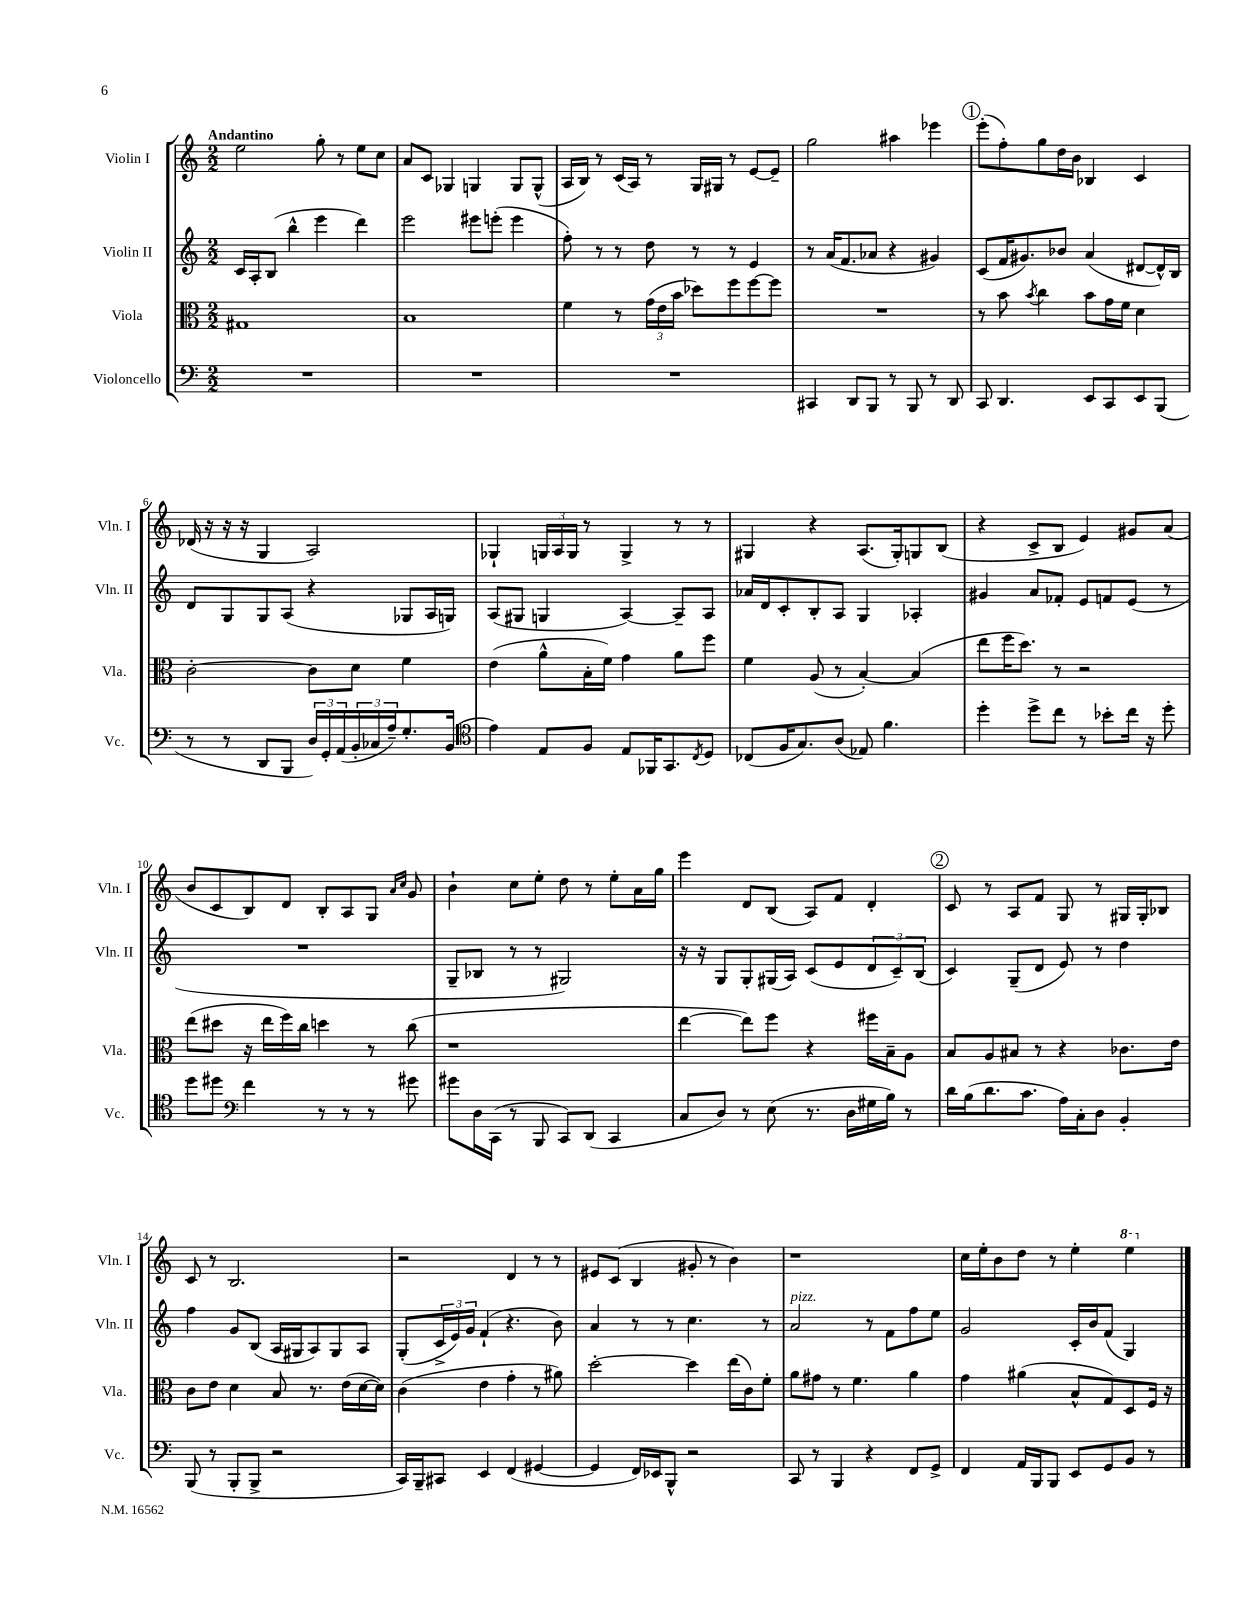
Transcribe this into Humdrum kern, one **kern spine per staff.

**kern	**kern	**kern	**kern
*part4	*part3	*part2	*part1
*staff4	*staff3	*staff2	*staff1
*I"Violoncello	*I"Viola	*I"Violin II	*I"Violin I
*I'Vc.	*I'Vla.	*I'Vln. II	*I'Vln. I
*clefF4	*clefC3	*clefG2	*clefG2
*k[]	*k[]	*k[]	*k[]
*M2/2	*M2/2	*M2/2	*M2/2
=1	=1	=1	=1
!	!	!	!LO:TX:a:B:t=Andantino
1r	1G#X	16c/LL	2ee\
.	.	16A'/J	.
.	.	(8B/J	.
.	.	4bb^^\	.
.	.	4eee\	8gg'\
.	.	.	8r
.	.	4ddd\)	8ee\L
.	.	.	8cc\J
=2	=2	=2	=2
1r	1B	2eee\	8a/L
.	.	.	8c/J
.	.	.	4G-X/
.	.	8eee#X\L	4Gn/
.	.	(8eeen'\J	.
.	.	4eee\	8G/L
.	.	.	(8G^^/J
=3	=3	=3	=3
1r	4f\	8ff'\)	16A/LL
.	.	.	16B/JJ)
.	.	8r	8r
.	8r	8r	(16c/LL
.	.	.	16A/JJ)
.	(24g\LL	8dd\	8r
.	24e\	.	.
.	24b\JJ	.	.
.	8dd-X\L)	8r	16G/LL
.	.	.	16G#X/JJ
.	8ff\	8r	8r
.	[8ff\	4e/	[8e/L
.	8ff\J]	.	8e~/J]
=4	=4	=4	=4
4CC#X/	1r	8r	2gg\
.	.	(16a/KL	.
.	.	8.f/	.
8DD/L	.	.	.
8BBB/J	.	8a-X/J	.
8r	.	4r	4aa#X\
8BBB/	.	.	.
8r	.	4g#X/)	4eee-X\
8DD/	.	.	.
!!LO:REH:place=s1:t=1
=5	=5	=5	=5
8CC/	8r	(8c/L	(8eee'\L
4.DD/	8b\	16f/K	8ff'\)
.	.	8.g#X/)	.
.	8qb/	.	.
.	4cc\	.	8gg\
.	.	8b-X/J	16dd\L
.	.	.	16b\JJ
8EE/L	8b\L	(4a/	4B-X/
8CC/	16g\L	.	.
.	16f\JJ	.	.
8EE/	4d\	[8d#X/L	4c/
(8BBB/J	.	16d#^^/L])	.
.	.	16B/JJ	.
!!LO:LB:g=z
=6	=6	=6	=6
8r	[2c'\	8d/L	(16d-X/
.	.	.	16r
8r	.	8G/	16r
.	.	.	16r
8DD/L	.	8G/	4G/
8BBB/J	.	(8A/J	.
24D/LL)	8c\L]	4r	2A/)
24GG'/	.	.	.
(24AA/	.	.	.
24BB'/	8d\J	.	.
24C-X/	.	.	.
24A~/J)	.	.	.
8.G'/	4f\	8G-X/L	.
.	.	16A/L	.
(16BB/Jk	.	16Gn/JJ)	.
=7	=7	=7	=7
*clefC4	*	*	*
4e\)	(4e\	(8A/L	4G-X`/
.	.	8G#X/J	.
8E/L	8a^^\L	4Gn/	24Gn/LL
.	.	.	24A/
.	.	.	24G/JJ
8F/J	16B'\L	.	8r
.	16f\JJ)	.	.
8E/L	4g\	[4A/)	4G^/
16FF-X/K	.	.	.
8.GG/	.	.	.
.	8a\L	8A~/L]	8r
8qC/	.	.	.
8D/J	8ff\J	8A/J	8r
=8	=8	=8	=8
(8C-X/L	4f\	16a-X/LL	4G#X/
.	.	16d/J	.
16F/K	.	8c'/	.
8.G/)	.	.	.
.	(8A/	8B'/	4r
(8A/J	8r	8A/J	.
8E-X/)	[4B'/)	4G/	(8.A/L
4.f\	.	.	.
.	.	.	16G#'/k)
.	(4B/]	4A-X'/	8Gn/
.	.	.	(8B/J
=9	=9	=9	=9
4dd'\	8ee\L	4g#X/	4r
.	16ff\K	.	.
.	8.dd\J)	.	.
8dd^\L	.	8a/L	8c^/L
8cc\J	8r	8f-X'/J	8B/J
8r	2r	8e/L	4e/)
8b-X'\L	.	8fn/	.
16cc\Jk	.	(8e/J	8g#X/L
16r	.	.	.
8dd'\	.	8r	(8a/J
!!LO:LB:g=z
=10	=10	=10	=10
8dd\L	(8ee\L	1r	8b/L
8dd#X\J	8dd#X\J	.	8c/
*clefF4	*	*	*
4f\	16r	.	8B/)
.	16ee\LL	.	.
.	16ff\)	.	8d/J
.	16cc\JJ	.	.
8r	4ddn\	.	8B'/L
8r	.	.	8A/
8r	8r	.	8G/J
.	.	.	16qqa/LL
.	.	.	16qqcc/JJ
8g#X\	(8cc\	.	8g/
=11	=11	=11	=11
8g#X\L	1r	8G~/L	4b`\
16D\L	.	8B-X/J	.
(16CC\JJ	.	.	.
8r	.	8r	8cc\L
8BBB/	.	8r	8ee'\J
8CC/L)	.	2G#X/)	8dd\
(8DD/J	.	.	8r
4CC/	.	.	8ee'\L
.	.	.	16a\L
.	.	.	16gg\JJ
=12	=12	=12	=12
8C/L	[4ee\	16r	4eee\
.	.	16r	.
8D/J)	.	8G/L	.
8r	8ee\L])	8G'/	8d/L
(8E\	8ff\J	(16G#X/L	(8B/J
.	.	16A/JJ)	.
8.r	4r	(8c/L	8A/L)
.	.	8e/	8f/J
16D\LL	.	.	.
16G#X\	16ff#X\LL	12d/	4d'/
16B\JJ)	16B~\J	.	.
.	.	12c~/)	.
8r	8A\J	.	.
.	.	(12B/J	.
!!LO:REH:place=s1:t=2
=13	=13	=13	=13
16d\LL	8B/L	4c/)	8c/
(16B\J	.	.	.
8.d\	8A/	.	8r
.	8B#X/J	(8G~/L	8A/L
8.c\J	.	.	.
.	8r	8d/J	8f/J
16A\LL)	4r	8e/)	8G/
16C'\J	.	.	.
8D\J	.	8r	8r
4BB'/	8.c-X\L	4dd\	16G#X/LL
.	.	.	16G#'/J
.	.	.	8B-X/J
.	16e\Jk	.	.
!!LO:LB:g=z
=14	=14	=14	=14
(8BBB/	8c\L	4ff\	8c/
8r	8e\J	.	8r
8BBB'/L	4d\	8g/L	2.B/
8BBB^/J	.	(8B/J	.
2r	8B/	16A/LL	.
.	.	16G#X/J	.
.	8.r	8A/)	.
.	.	8G#/	.
.	(16e\LL	.	.
.	[16d\	8A/J	.
.	16d\JJ])	.	.
=15	=15	=15	=15
16CC/LL)	(4c\	(8G'/L	2r
16BBB~/J	.	.	.
8CC#X/J	.	24c^/L	.
.	.	24e/)	.
.	.	24g/JJ	.
4EE/	4e\	(4f`/	.
(4FF/	4g'\	4.r	4d/
[4GG#X/	8r	.	8r
.	8a#X\)	8b\)	8r
=16	=16	=16	=16
4GG#/]	[2dd'\	4a/	8e#X/L
.	.	.	(8c/J
16FF/LL)	.	8r	4B/
16EE-X/J	.	.	.
8BBB^^/J	.	8r	.
2r	4dd\]	4.cc\	8g#X'/
.	.	.	8r
.	(16ee\LL	.	4b\)
.	16c\J)	.	.
.	8f'\J	8r	.
=17	=17	=17	=17
!	!	!LO:TX:a:i:t=pizz.	!
8CC/	8a\L	2a/	1r
8r	8g#X\J	.	.
4BBB/	8r	.	.
.	4.f\	.	.
4r	.	8r	.
.	.	8f\L	.
8FF/L	4a\	8ff\	.
8GG^/J	.	8ee\J	.
=18	=18	=18	=18
4FF/	4g\	2g/	16cc\LL
.	.	.	16ee'\J
.	.	.	8b\
16AA/LL	(4a#X\	.	8dd\J
16BBB/J	.	.	.
8BBB/J	.	.	8r
8EE/L	8B^^/L	16c'/LL	4ee'\
.	.	16b/J	.
8GG/	8G/)	(8f/J	.
*	*	*	*8va
8BB/J	8D/	4G/)	4eee\
8r	16F/Jk	.	.
.	16r	.	.
*	*	*	*X8va
==	==	==	==
*-	*-	*-	*-
